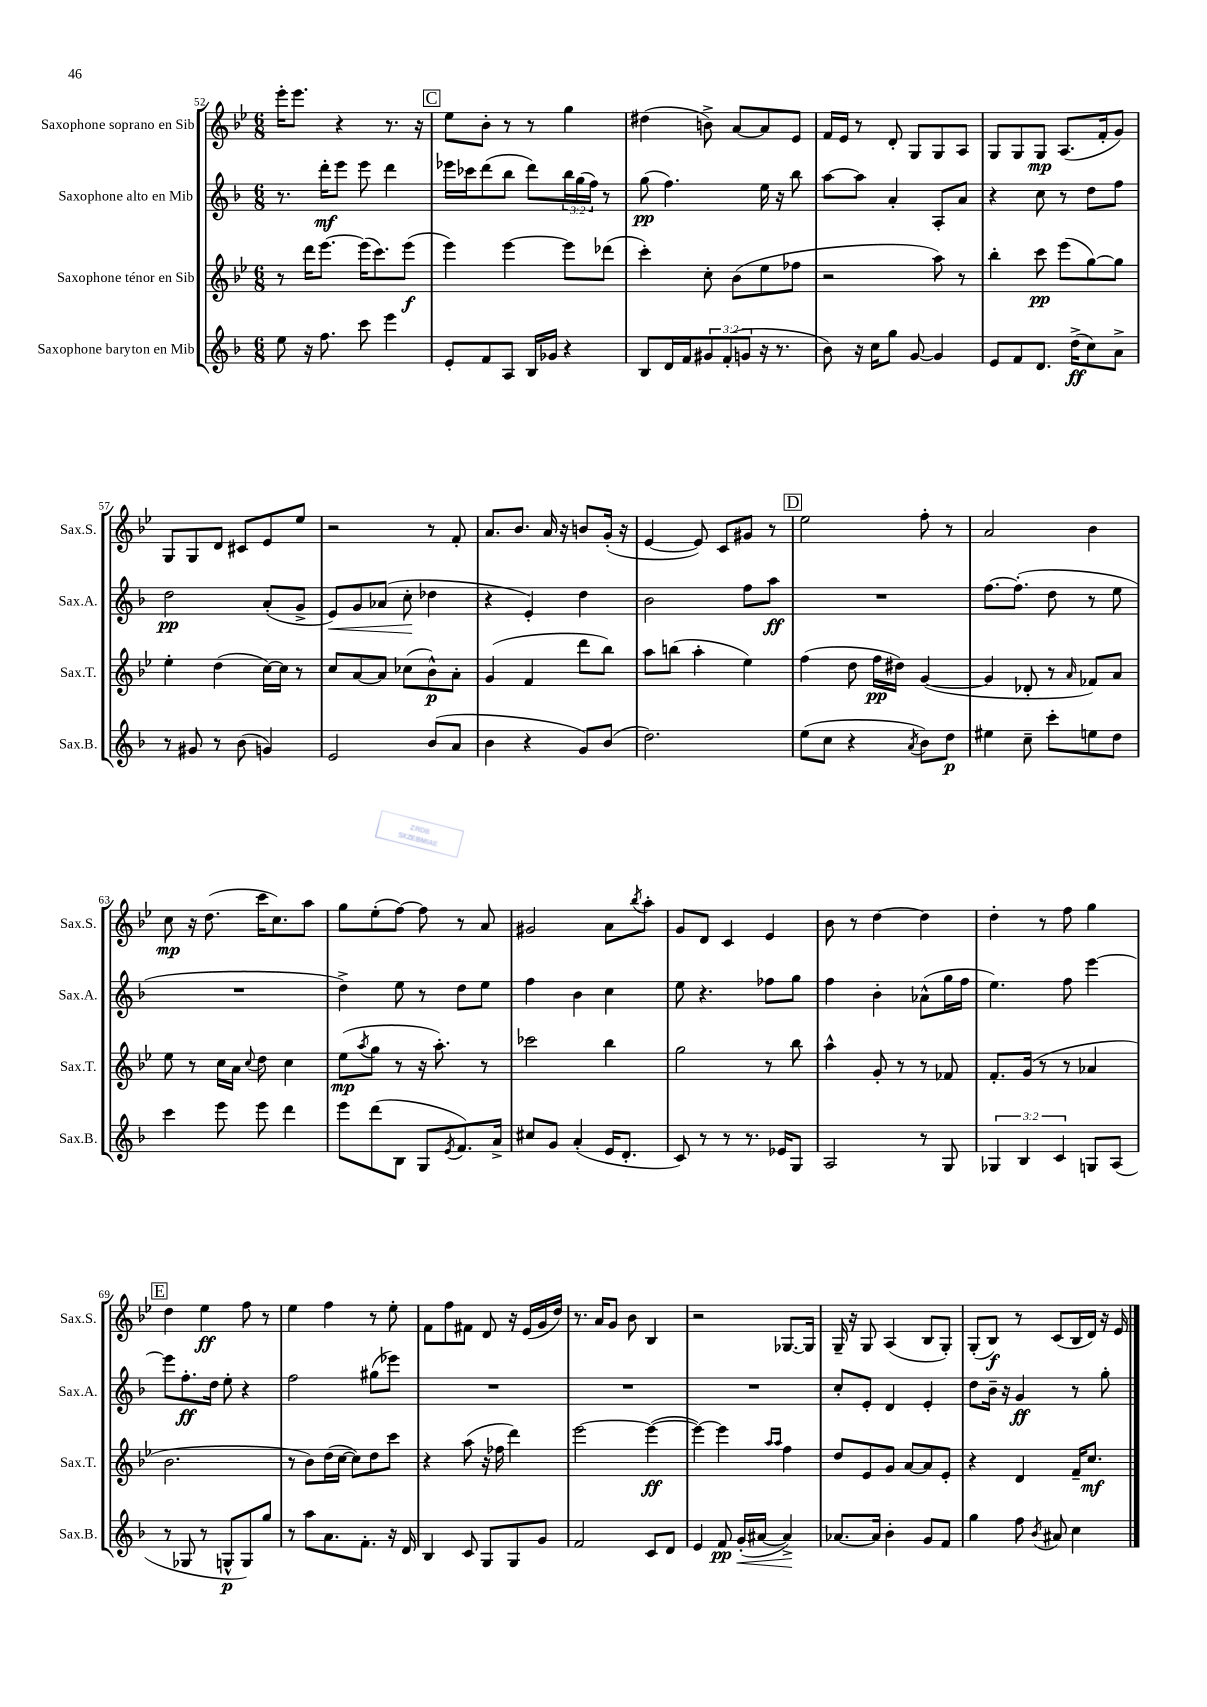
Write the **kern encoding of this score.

**kern	**dynam	**kern	**dynam	**kern	**dynam	**kern	**dynam
*part4	*part4	*part3	*part3	*part2	*part2	*part1	*part1
*staff4	*staff4	*staff3	*staff3	*staff2	*staff2	*staff1	*staff1
*I"Saxophone baryton en Mib	*	*I"Saxophone ténor en Sib	*	*I"Saxophone alto en Mib	*	*I"Saxophone soprano en Sib	*
*I'Sax.B.	*	*I'Sax.T.	*	*I'Sax.A.	*	*I'Sax.S.	*
*clefG2	*	*clefG2	*	*clefG2	*	*clefG2	*
*k[b-]	*	*k[b-e-]	*	*k[b-]	*	*k[b-e-]	*
*M6/8	*	*M6/8	*	*M6/8	*	*M6/8	*
=52	=52	=52	=52	=52	=52	=52	=52
8ee\	.	8r	.	8.r	.	16eee-'\KL	.
.	.	.	.	.	.	8.eee-\J	.
16r	.	16ddd\KL	.	.	.	.	.
8.ff\	.	[8.eee-\J	.	16ddd'\KL	mf	.	.
.	.	.	.	8eee\J	.	4r	.
8ccc\	.	(16eee-\KL]	.	8eee\	.	.	.
.	.	8.ccc\)	.	.	.	.	.
4eee\	.	.	.	4ddd\	.	8.r	.
.	.	(8eee-\J	f	.	.	.	.
.	.	.	.	.	.	16r	.
!!LO:REH:place=s1:t=C
=53	=53	=53	=53	=53	=53	=53	=53
8e'/L	.	4eee-\)	.	16eee-X\LL	.	8ee-\L	.
.	.	.	.	16ccc-X\J	.	.	.
8f/	.	.	.	(8ddd\	.	8b-'\J	.
8A/J	.	[4eee-\	.	8bb-\J	.	8r	.
16B-/LL	.	.	.	8ddd\L)	.	8r	.
16g-X/JJ	.	.	.	.	.	.	.
4r	.	8eee-\L]	.	24bb-\L	.	4gg\	.
.	.	.	.	(24gg\	.	.	.
.	.	.	.	24ff\JJ)	.	.	.
.	.	(8ddd-X\J	.	8r	.	.	.
=54	=54	=54	=54	=54	=54	=54	=54
8B-/L	.	4ccc'\)	.	(8gg\	pp	(4dd#X\	.
16d/L	.	.	.	4.ff\)	.	.	.
16f/J	.	.	.	.	.	.	.
12g#X/	.	8cc'\	.	.	.	8bn^\)	.
(12f'/	.	.	.	.	.	.	.
.	.	(8b-\L	.	.	.	[8a/L	.
12gn/J	.	.	.	.	.	.	.
16r	.	8ee-\	.	16ee\	.	8a/]	.
8.r	.	.	.	16r	.	.	.
.	.	8ff-X\J	.	8bb-\	.	8e-/J	.
=55	=55	=55	=55	=55	=55	=55	=55
8b-\)	.	2r	.	[8aa\L	.	16f/LL	.
.	.	.	.	.	.	16e-/JJ	.
16r	.	.	.	8aa\J]	.	8r	.
16cc\KL	.	.	.	.	.	.	.
8gg\J	.	.	.	4a'/	.	8d'/	.
[8g/	.	.	.	.	.	8G/L	.
4g/]	.	8aa\)	.	8A'/L	.	8G/	.
.	.	8r	.	8a/J	.	8A/J	.
=56	=56	=56	=56	=56	=56	=56	=56
8e/L	.	4bb-'\	.	4r	.	8G/L	.
8f/	.	.	.	.	.	8G/	.
8.d/J	.	8ccc\	pp	8cc\	.	8G/J	mp
.	.	(8eee-\L	.	8r	.	(8.A/L	.
(16dd^\KL	ff	.	.	.	.	.	.
8cc\)	.	[8gg\)	.	8dd\L	.	.	.
.	.	.	.	.	.	16f'/k	.
8a^\J	.	8gg\J]	.	8ff\J	.	8g/J)	.
!!LO:LB:g=z
=57	=57	=57	=57	=57	=57	=57	=57
8r	.	4ee-'\	.	2dd\	pp	8G/L	.
8g#X/	.	.	.	.	.	8G/	.
8r	.	(4dd\	.	.	.	8d/J	.
(8b-\	.	.	.	.	.	8c#X/L	.
4gn/)	.	[16cc\LL)	.	(8a'/L	.	8e-/	.
.	.	16cc\JJ]	.	.	.	.	.
.	.	8r	.	8g^/J	.	8ee-/J	.
=58	=58	=58	=58	=58	=58	=58	=58
!	!	!	!	!	!LO:HP:b	!	!
2e/	.	8cc/L	.	8e/L)	<	2r	.
.	.	[8a/	.	8g/	.	.	.
.	.	8a/J]	.	(8a-X/J	.	.	.
.	.	(8cc-X\L	.	8cc'\	.	.	.
(8b-/L	.	8b-^^\)	p	4dd-X\	[	8r	.
8a/J	.	8a'\J	.	.	.	8f'/	.
=59	=59	=59	=59	=59	=59	=59	=59
4b-\	.	(4g/	.	4r	.	8.a/L	.
.	.	.	.	.	.	8.b-/J	.
4r	.	4f/	.	4e'/)	.	.	.
.	.	.	.	.	.	16a/	.
.	.	.	.	.	.	16r	.
8g/L)	.	8ddd\L	.	4dd\	.	8bn/L	.
(8b-/J	.	8bb-\J)	.	.	.	(16g'/Jk	.
.	.	.	.	.	.	16r	.
=60	=60	=60	=60	=60	=60	=60	=60
2.dd\)	.	8aa\L	.	2b-\	.	[4e-/	.
.	.	(8bbn\J	.	.	.	.	.
.	.	4aa'\	.	.	.	8e-/])	.
.	.	.	.	.	.	8c/L	.
.	.	4ee-\)	.	8ff\L	.	8g#X/J	.
.	.	.	.	8aa\J	ff	8r	.
!!LO:REH:place=s1:t=D
=61	=61	=61	=61	=61	=61	=61	=61
(8ee\L	.	(4ff\	.	2.r	.	2ee-\	.
8cc\J	.	.	.	.	.	.	.
4r	.	8dd\	.	.	.	.	.
.	.	16ff\LL	pp	.	.	.	.
.	.	16dd#X\JJ)	.	.	.	.	.
8qa/	.	.	.	.	.	.	.
8b-\L)	.	([4g/	.	.	.	8ff'\	.
8dd\J	p	.	.	.	.	8r	.
=62	=62	=62	=62	=62	=62	=62	=62
4ee#X\	.	4g/]	.	[8.ff\L	.	2a/	.
.	.	.	.	(8.ff'\J]	.	.	.
8cc~\	.	8d-X'/	.	.	.	.	.
8ccc'\L	.	8r	.	8dd\	.	.	.
.	.	16qqa/	.	.	.	.	.
8een\	.	8f-X/L)	.	8r	.	4b-\	.
8dd\J	.	8a/J	.	8ee\	.	.	.
!!LO:LB:g=z
=63	=63	=63	=63	=63	=63	=63	=63
4ccc\	.	8ee-\	.	2.r	.	8cc\	mp
.	.	8r	.	.	.	16r	.
.	.	.	.	.	.	(8.dd\	.
8eee\	.	16cc\LL	.	.	.	.	.
.	.	16a\JJ	.	.	.	.	.
.	.	8qqcc/	.	.	.	.	.
8eee\	.	8dd\	.	.	.	16ccc\KL	.
.	.	.	.	.	.	8.cc\)	.
4ddd\	.	4cc\	.	.	.	.	.
.	.	.	.	.	.	8aa\J	.
=64	=64	=64	=64	=64	=64	=64	=64
8eee\L	.	(8ee-\L	mp	4dd^\)	.	8gg\L	.
.	.	8qaa/	.	.	.	.	.
(8ddd\	.	8gg\J	.	.	.	(8ee-'\	.
8B-\J	.	8r	.	8ee\	.	[8ff\J)	.
8G/L	.	16r	.	8r	.	8ff\]	.
.	.	8.aa'\)	.	.	.	.	.
8qe/	.	.	.	.	.	.	.
8.f/)	.	.	.	8dd\L	.	8r	.
.	.	8r	.	8ee\J	.	8a/	.
16a^/Jk	.	.	.	.	.	.	.
=65	=65	=65	=65	=65	=65	=65	=65
8cc#X/L	.	2ccc-X\	.	4ff\	.	2g#X/	.
8g/J	.	.	.	.	.	.	.
(4a'/	.	.	.	4b-\	.	.	.
16e/KL	.	4bb-\	.	4cc\	.	8a\L	.
8.d'/J	.	.	.	.	.	.	.
.	.	.	.	.	.	8qbb-/	.
.	.	.	.	.	.	8aa'\J	.
=66	=66	=66	=66	=66	=66	=66	=66
8c/)	.	2gg\	.	8ee\	.	8g/L	.
8r	.	.	.	4.r	.	8d/J	.
8r	.	.	.	.	.	4c/	.
8.r	.	.	.	.	.	.	.
.	.	8r	.	8ff-X\L	.	4e-/	.
16e-X/KL	.	.	.	.	.	.	.
8G/J	.	8bb-\	.	8gg\J	.	.	.
=67	=67	=67	=67	=67	=67	=67	=67
2A/	.	4aa^^\	.	4ff\	.	8b-\	.
.	.	.	.	.	.	8r	.
.	.	8g'/	.	4b-'\	.	[4dd\	.
.	.	8r	.	.	.	.	.
8r	.	8r	.	(8a-X^^\L	.	4dd\]	.
8G/	.	8f-X/	.	16gg\L	.	.	.
.	.	.	.	16ff\JJ	.	.	.
=68	=68	=68	=68	=68	=68	=68	=68
6G-X/	.	8.f'/L	.	4.ee\)	.	4dd'\	.
6B-/	.	.	.	.	.	.	.
.	.	(16g/Jk	.	.	.	.	.
.	.	8r	.	.	.	8r	.
6c/	.	.	.	.	.	.	.
.	.	8r	.	8ff\	.	8ff\	.
8Gn/L	.	4a-X/	.	[4eee\	.	4gg\	.
(8A/J	.	.	.	.	.	.	.
!!LO:LB:g=z
!!LO:REH:place=s1:t=E
=69	=69	=69	=69	=69	=69	=69	=69
8r	.	2.b-\	.	8eee\L]	.	4dd\	.
8G-X/	.	.	.	8.ff'\	ff	.	.
8r	.	.	.	.	.	4ee-\	ff
.	.	.	.	16dd\Jk	.	.	.
8Gn^^/L	p	.	.	8ee'\	.	.	.
8G/)	.	.	.	4r	.	8ff\	.
8gg/J	.	.	.	.	.	8r	.
=70	=70	=70	=70	=70	=70	=70	=70
8r	.	8r	.	2ff\	.	4ee-\	.
8aa\L	.	8b-\L)	.	.	.	.	.
8.a\	.	(16dd\L	.	.	.	4ff\	.
.	.	[16cc\JJ	.	.	.	.	.
.	.	8cc\L])	.	.	.	.	.
8.f'\J	.	.	.	.	.	.	.
.	.	8dd\	.	(8gg#X\L	.	8r	.
16r	.	8ccc\J	.	8eee-X\J)	.	8ee-'\	.
16d/	.	.	.	.	.	.	.
=71	=71	=71	=71	=71	=71	=71	=71
4B-/	.	4r	.	2.r	.	8f\L	.
.	.	.	.	.	.	8ff\	.
8c/	.	(8aa\	.	.	.	8f#X\J	.
8G/L	.	16r	.	.	.	8d/	.
.	.	16ff-X\	.	.	.	.	.
8G/	.	4ddd\)	.	.	.	16r	.
.	.	.	.	.	.	(16e-/LL	.
8g/J	.	.	.	.	.	16g/	.
.	.	.	.	.	.	16dd/JJ)	.
=72	=72	=72	=72	=72	=72	=72	=72
2f/	.	[2eee-\	.	2.r	.	8.r	.
.	.	.	.	.	.	16a/KL	.
.	.	.	.	.	.	8g/J	.
.	.	.	.	.	.	8b-\	.
8c/L	.	(4eee-\_	ff	.	.	4B-/	.
8d/J	.	.	.	.	.	.	.
=73	=73	=73	=73	=73	=73	=73	=73
4e/	.	4eee-\_)	.	2.r	.	2r	.
8f/	pp	4eee-\]	.	.	.	.	.
!	!LO:HP:b	!	!	!	!	!	!
(16g'/LL	<	.	.	.	.	.	.
[16a#X/JJ	.	.	.	.	.	.	.
.	.	16qqaa/LL	.	.	.	.	.
.	.	16qqaa/JJ	.	.	.	.	.
4a#^/])	.	4ff\	.	.	.	[8.G-X/L	.
.	.	.	.	.	.	16G-/Jk]	.
.	[	.	.	.	.	.	.
=74	=74	=74	=74	=74	=74	=74	=74
[8.a-X/L	.	8dd/L	.	8cc'/L	.	16G~/	.
.	.	.	.	.	.	16r	.
.	.	8e-/	.	8e'/J	.	8G/	.
16a-/Jk]	.	.	.	.	.	.	.
4b-'\	.	8g/J	.	4d/	.	(4A/	.
.	.	[8a/L	.	.	.	.	.
8g/L	.	8a/]	.	4e'/	.	8B-/L	.
8f/J	.	8e-'/J	.	.	.	8G'/J)	.
=75	=75	=75	=75	=75	=75	=75	=75
4gg\	.	4r	.	8dd\L	.	(8G'/L	.
.	.	.	.	16b-~\Jk	.	8B-/J)	f
.	.	.	.	16r	.	.	.
8ff\	.	4d/	.	4g/	ff	8r	.
8qb-/	.	.	.	.	.	.	.
8a#X/	.	.	.	.	.	(8c/L	.
4cc\	.	16f~/KL	.	8r	.	16B-/L	.
.	.	8.cc/J	mf	.	.	16d/JJ)	.
.	.	.	.	8gg'\	.	16r	.
.	.	.	.	.	.	16e-/	.
==	==	==	==	==	==	==	==
*-	*-	*-	*-	*-	*-	*-	*-
